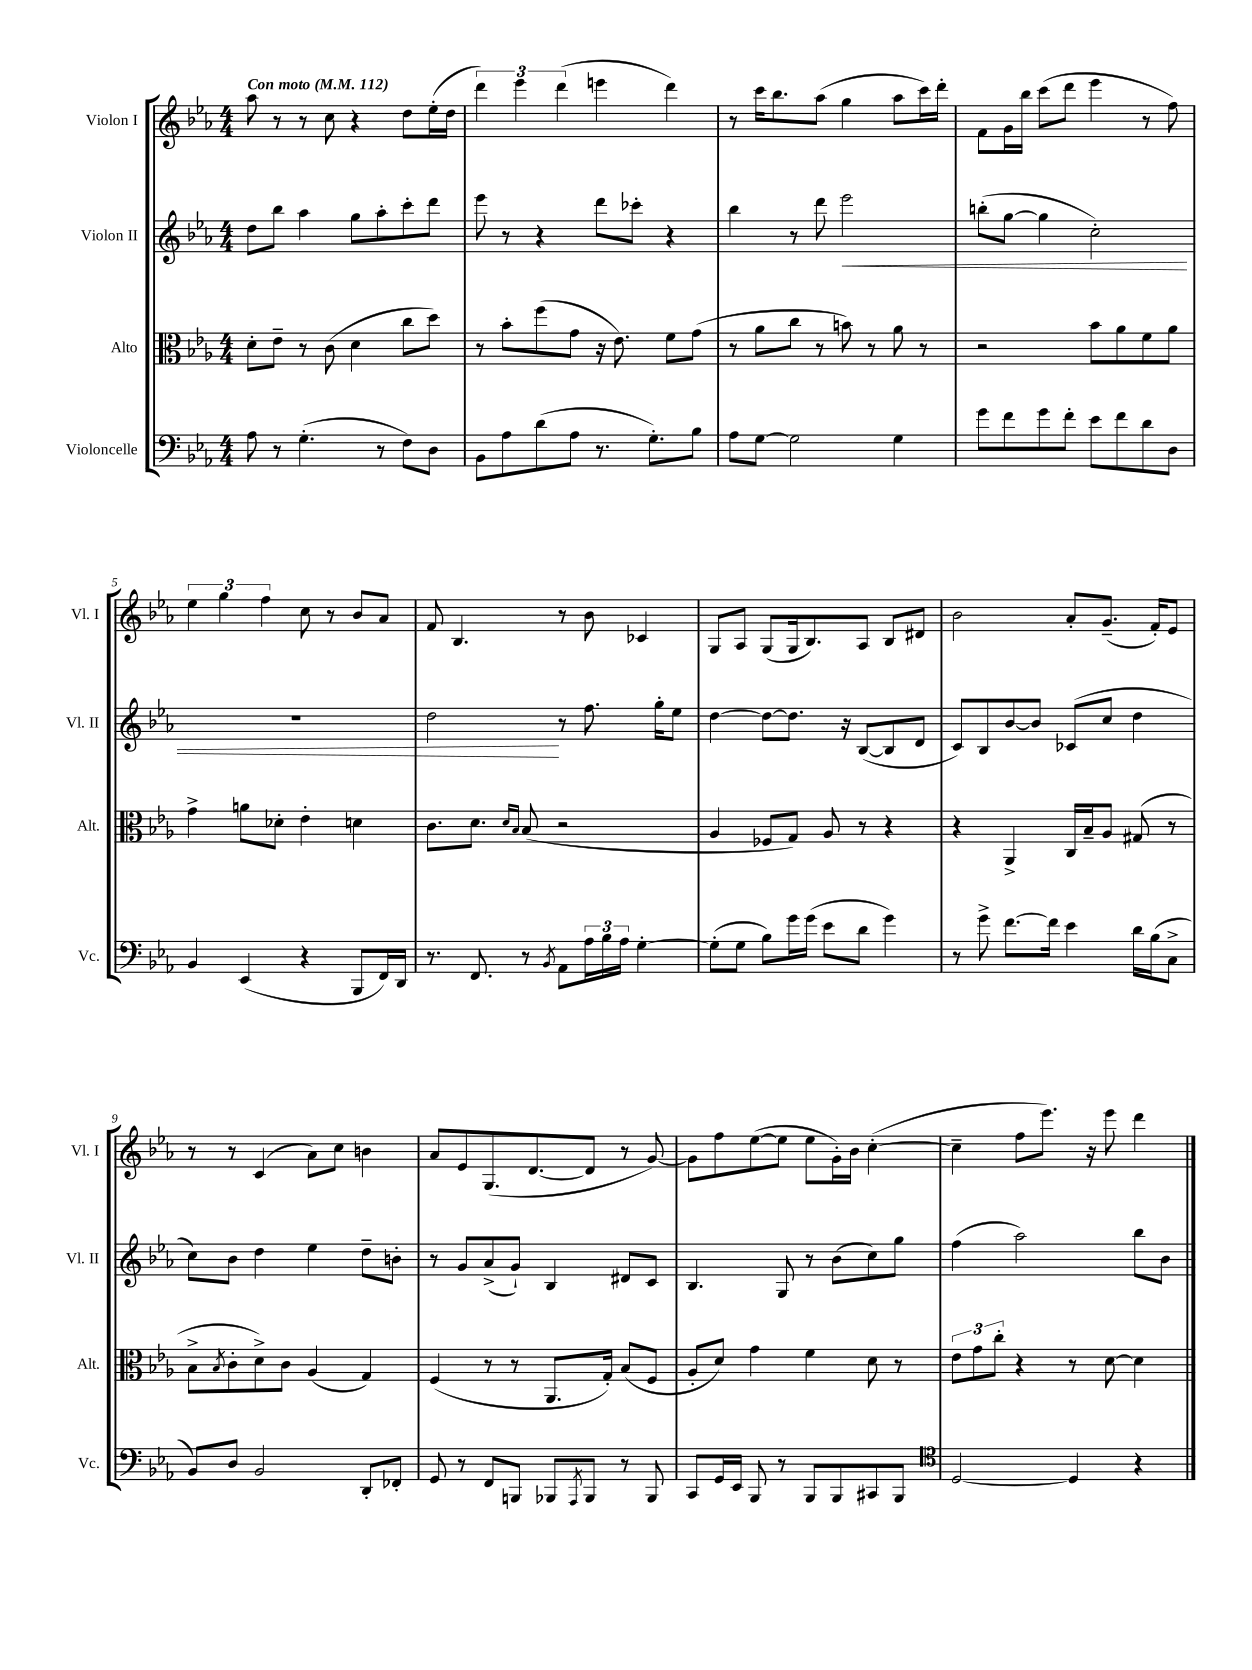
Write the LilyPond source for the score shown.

<<
\new StaffGroup <<
\new Staff = "s0" \with { instrumentName = "Violon I" shortInstrumentName = "Vl. I" } {
    \clef treble \key ees \major \numericTimeSignature \time 4/4 \tempo "Con moto" 4 = 112
    aes''8 r8 r8 c''8 r4 d''8 ees''16-.( d''16 |
    \tuplet 3/2 { d'''4) ees'''4 d'''4( } e'''4 d'''4) |
    r8 c'''16 bes''8. aes''8( g''4 aes''8 c'''16) d'''16-. |
    f'8 g'16 bes''16 c'''8( d'''8 ees'''4 r8 f''8) |
    \tuplet 3/2 { ees''4 g''4 f''4 } c''8 r8 bes'8 aes'8 |
    f'8 bes4. r8 bes'8 ces'4 |
    g8 aes8 g8( g16 bes8.) aes8 bes8 dis'8 |
    bes'2 aes'8-. g'8.--( f'16-.) ees'8 |
    r8 r8 c'4( aes'8) c''8 b'4 |
    aes'8 ees'8 g8.( d'8.~ d'8 r8 g'8~) |
    g'8 f''8 ees''8~( ees''8 ees''8 g'16-.) bes'16 c''4~-.( |
    c''4-- f''8 ees'''8.) r16 ees'''8 d'''4 \bar "|." |
}
\new Staff = "s1" \with { instrumentName = "Violon II" shortInstrumentName = "Vl. II" } {
    \clef treble \key ees \major \numericTimeSignature \time 4/4
    d''8 bes''8 aes''4 g''8 aes''8-. c'''8-. d'''8 |
    ees'''8 r8 r4 d'''8 ces'''8-. r4 |
    bes''4 r8 d'''8 ees'''2\< |
    b''8-.( g''8~ g''4 c''2-.) |
    R1 |
    d''2\! r8 f''8. g''16-. ees''8 |
    d''4~ d''8~ d''8. r16 bes8~( bes8 d'8 |
    c'8) bes8 bes'8~ bes'8 ces'8( c''8 d''4 |
    c''8) bes'8 d''4 ees''4 d''8-- b'8-. |
    r8 g'8 aes'8->( g'8-!) bes4 dis'8 c'8 |
    bes4. g8 r8 bes'8( c''8) g''8 |
    f''4( aes''2) bes''8 bes'8 \bar "|." |
}
\new Staff = "s2" \with { instrumentName = "Alto" shortInstrumentName = "Alt." } {
    \clef alto \key ees \major \numericTimeSignature \time 4/4
    d'8-. ees'8-- r8 c'8( d'4 c''8 d''8) |
    r8 bes'8-. f''8( g'8 r16 ees'8.) f'8 g'8( |
    r8 aes'8 c''8 r8 b'8) r8 aes'8 r8 |
    r2 bes'8 aes'8 f'8 aes'8 |
    g'4-> a'8 des'8-. ees'4-. d'4 |
    c'8. d'8. \grace { d'16 bes16 } bes8( r2 |
    aes4 fes8 g8) aes8 r8 r4 |
    r4 aes,4-> c16 bes16-- aes8 gis8( r8 |
    bes8-> \acciaccatura { bes8 } c'8-. d'8->) c'8 aes4( g4) |
    f4( r8 r8 aes,8. g16-.) bes8( f8 |
    aes8-. d'8) g'4 f'4 d'8 r8 |
    \tuplet 3/2 { ees'8 g'8 c''8-. } r4 r8 d'8~ d'4 \bar "|." |
}
\new Staff = "s3" \with { instrumentName = "Violoncelle" shortInstrumentName = "Vc." } {
    \clef bass \key ees \major \numericTimeSignature \time 4/4
    aes8 r8 g4.-.( r8 f8) d8 |
    bes,8 aes8 d'8( aes8 r8. g8.-.) bes8 |
    aes8 g8~ g2 g4 |
    g'8 f'8 g'8 f'8-. ees'8 f'8 d'8 d8 |
    bes,4 ees,4( r4 bes,,8 f,16) d,16 |
    r8. f,8. r8 \acciaccatura { bes,8 } aes,8 \tuplet 3/2 { aes16 bes16 aes16 } g4~-. |
    g8-.( g8 bes8) g'16 g'16( ees'8 d'8 g'4) |
    r8 g'8-> f'8.~ f'16 ees'4 d'16 bes16( c8-> |
    bes,8) d8 bes,2 d,8-. fes,8-. |
    g,8 r8 f,8 b,,8 bes,,8 \acciaccatura { aes,,8 } bes,,8 r8 bes,,8 |
    c,8 g,16 ees,16 bes,,8 r8 bes,,8 bes,,8 cis,8 bes,,8 |
    \clef tenor d2~ d4 r4 \bar "|." |
}
>>
>>
